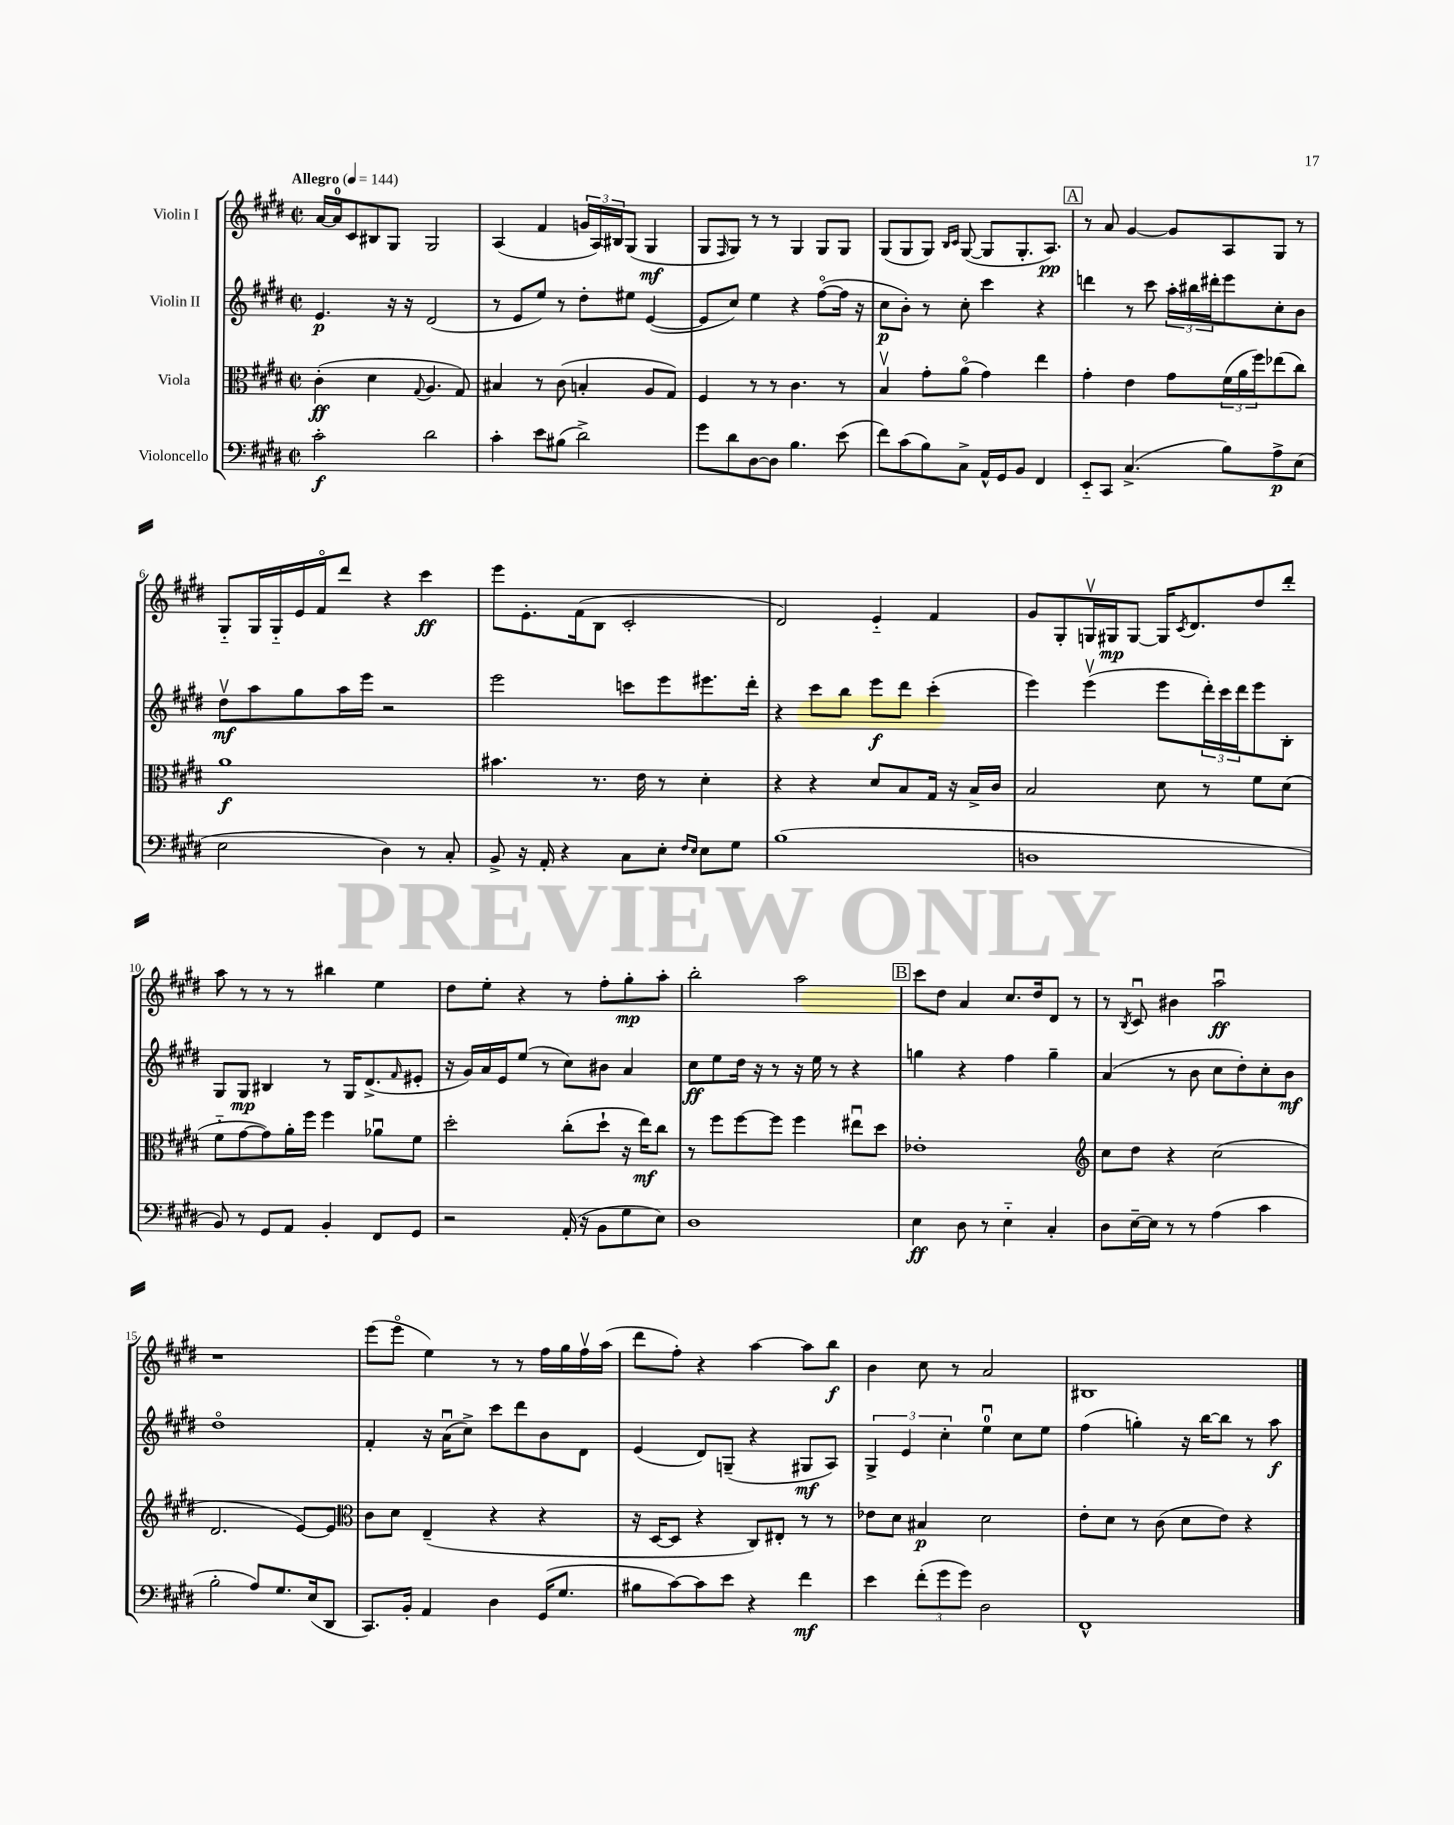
<<
\new StaffGroup <<
\new Staff = "s0" \with { instrumentName = "Violin I" } {
    \clef treble \key e \major \defaultTimeSignature \time 2/2 \tempo "Allegro" 4 = 144
    a'16~ a'16-0 cis'8 bis8 gis8 gis2 |
    a4( fis'4 \tuplet 3/2 { g'16 a16) bis16 } gis8( gis4\mf |
    gis8 \grace { fis16 } gis8) r8 r8 gis4 gis8 gis8 |
    gis8( gis8 gis8) \grace { b16 cis'16 } gis8~( gis8 gis8.-. a8.\pp) |
    \mark \markup { \box "A" } r8 a'8 gis'4~ gis'8 a8 gis8 r8 |
    gis8-_ gis16 gis16-_ e'16 fis'16\flageolet dis'''8 r4 cis'''4\ff |
    e'''8 e'8.-. fis'16( b8 cis'2-. |
    dis'2) e'4-_ fis'4 |
    gis'8 gis8-. g16\upbow gis16\mp gis8~ gis16 \acciaccatura { cis'8 } dis'8. dis''8 dis'''8-. |
    a''8 r8 r8 r8 bis''4 e''4 |
    dis''8 e''8-. r4 r8 fis''8-. gis''8-.\mp a''8-. |
    b''2-. a''2 |
    \mark \markup { \box "B" } cis'''8 dis''8 a'4 cis''8. dis''16 dis'8 r8 |
    r8 \acciaccatura { b8 } cis'8\downbow bis'4 a''2\downbow\ff |
    r1 |
    e'''8( e'''8\flageolet e''4) r8 r8 fis''16 gis''16 fis''16\upbow a''16( |
    dis'''8 fis''8-.) r4 a''4~ a''8 b''8\f |
    b'4 cis''8 r8 a'2 |
    bis1 \bar "|." |
}
\new Staff = "s1" \with { instrumentName = "Violin II" } {
    \clef treble \key e \major \defaultTimeSignature \time 2/2
    e'4.\p r16 r16 dis'2( |
    r8 e'8 e''8) r8 dis''8-. eis''8 e'4~( |
    e'8 cis''8) e''4 r4 fis''8~\flageolet( fis''16 r16 |
    cis''8\p b'8-.) r8 cis''8-. cis'''4 r4 |
    \mark \markup { \box "A" } d'''4 r8 cis'''8 \tuplet 3/2 { a''16-. bis''16 dis'''16-. } e'''8 cis''8-. b'8 |
    dis''8\upbow\mf a''8 gis''8 a''16 e'''16 r2 |
    e'''2 c'''8 e'''8 eis'''8. dis'''16-. |
    r4 cis'''8 b''8 e'''8\f dis'''8 cis'''4-.( |
    e'''4) e'''4\upbow( e'''8 \tuplet 3/2 { dis'''16-.) cis'''16 dis'''16 } e'''8 b8-. |
    gis8 gis8\mp bis4 r8 gis16 dis'8.->( \grace { fis'16 } eis'8-. |
    r16 gis'16) a'16 e'16 e''8( r8 cis''8) bis'8 a'4 |
    cis''8\ff e''8 dis''16 r16 r8 r16 e''16 r8 r4 |
    \mark \markup { \box "B" } g''4 r4 fis''4 g''4-- |
    a'4( r8 b'8 cis''8 dis''8-.) cis''8-. b'8\mf |
    dis''1\flageolet |
    fis'4-. r16 a'16\downbow( cis''8->) cis'''8 dis'''8 b'8 dis'8 |
    e'4( dis'8) g8--( r4 gis8\mf a8) |
    \tuplet 3/2 { gis4-> e'4 cis''4-. } e''4-0\downbow cis''8 e''8 |
    fis''4( g''4-.) r16 b''16~ b''8 r8 a''8\f \bar "|." |
}
\new Staff = "s2" \with { instrumentName = "Viola" } {
    \clef alto \key e \major \defaultTimeSignature \time 2/2
    cis'4-.\ff( dis'4 \appoggiatura { gis8 } a4. gis8) |
    bis4 r8 cis'8( b4-. a8 gis8) |
    fis4 r8 r8 cis'4. r8 |
    b4\upbow gis'8-. a'8\flageolet( gis'4) e''4 |
    \mark \markup { \box "A" } gis'4-. e'4 gis'8 \tuplet 3/2 { fis'16( a'16 fis''16) } ees''8( cis''8) |
    a'1\f |
    bis'4. r8. e'16 r8 dis'4-. |
    r4 r4 dis'8 b8 gis16 r16 b16-> cis'16 |
    b2 dis'8 r8 fis'8 dis'8( |
    fis'8-_ gis'8~ gis'8) a'16-. fis''16 fis''4 aes'8\downbow fis'8 |
    dis''2-. cis''8-.( dis''8-! r16 e''16\mf) cis''8 |
    r8 fis''8 fis''8~ fis''8 fis''4 eis''8\downbow dis''8 |
    \mark \markup { \box "B" } ees'1-. |
    \clef treble cis''8 dis''8 r4 cis''2( |
    dis'2. e'8~) e'8 |
    \clef alto cis'8 dis'8 e4--( r4 r4 |
    r16 dis16~ dis8 r4 cis8) eis8-. r8 r8 |
    ees'8 dis'8 bis4\p dis'2 |
    e'8-. dis'8 r8 cis'8( dis'8 e'8) r4 \bar "|." |
}
\new Staff = "s3" \with { instrumentName = "Violoncello" } {
    \clef bass \key e \major \defaultTimeSignature \time 2/2
    cis'2-.\f dis'2 |
    cis'4-. e'8 bis8( dis'2->) |
    gis'8 dis'8 dis8~ dis8 b4. e'8( |
    fis'8) cis'8( b8) cis8-> a,16-^ gis,16 b,8 fis,4 |
    \mark \markup { \box "A" } e,8-_ cis,8 cis4.->( b8) a8->\p e8( |
    e2 dis4) r8 cis8-. |
    b,8-> r16 a,16-. r4 cis8 e8-. \grace { fis16 e16 } e8 gis8 |
    b1( |
    d1 |
    b,8) r8 gis,8 a,8 b,4-. fis,8 gis,8 |
    r2 a,16-.( r16 b,8 gis8 e8) |
    dis1 |
    \mark \markup { \box "B" } e4\ff dis8 r8 e4-_ cis4-. |
    dis8 e16~-- e16 r8 r8 a4( cis'4 |
    b2-. a8) gis8. e16( dis,8 |
    cis,8.) b,16-. a,4 dis4 gis,16( gis8. |
    bis8 cis'8~) cis'8 e'8 r4 fis'4\mf |
    e'4 \tuplet 3/2 { fis'8-.( gis'8 gis'8) } dis2 |
    fis,1-^ \bar "|." |
}
>>
>>
